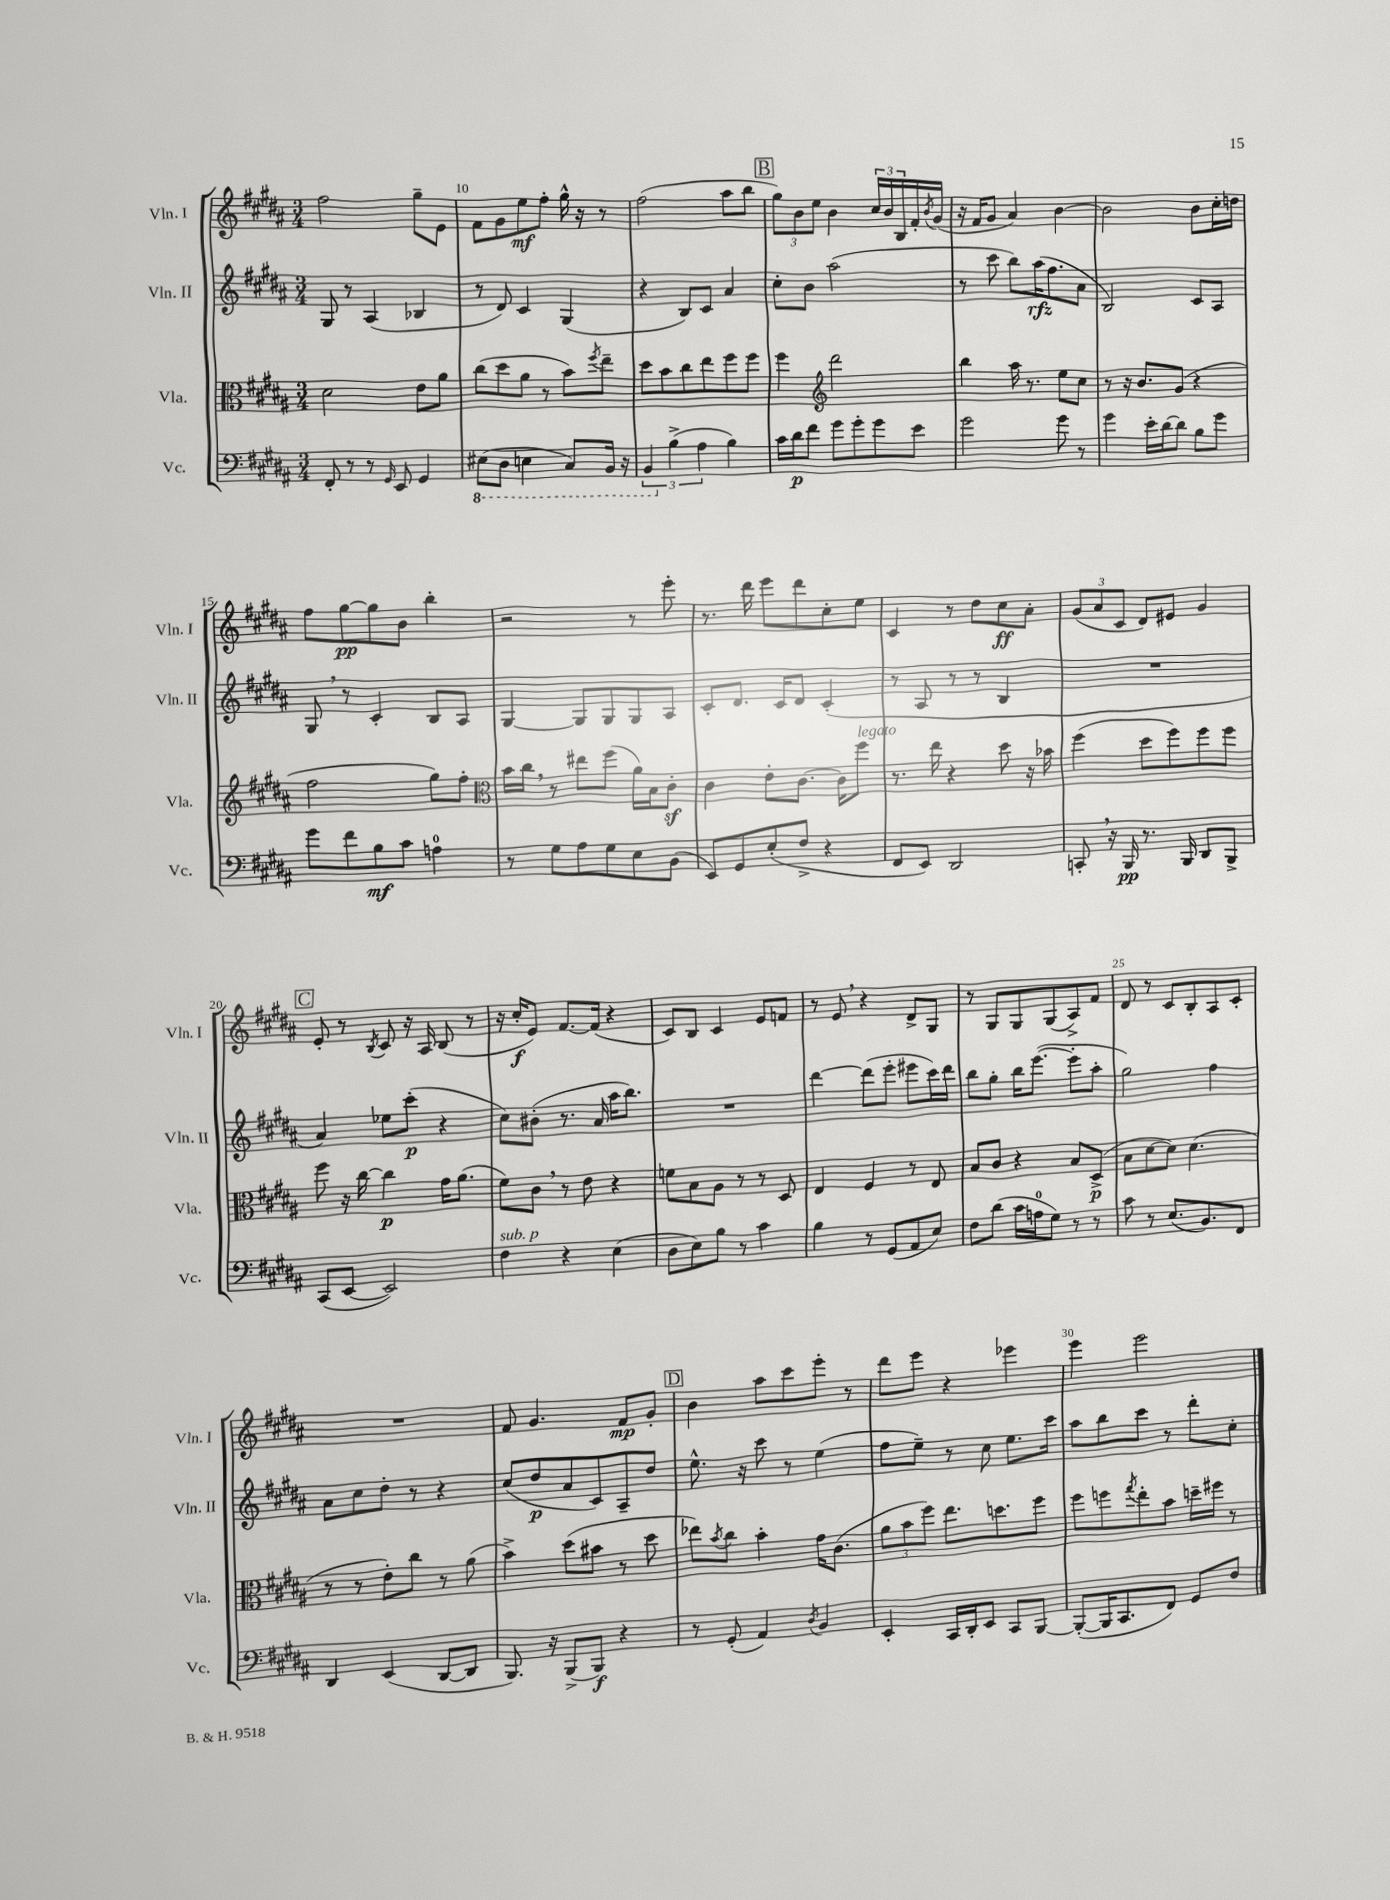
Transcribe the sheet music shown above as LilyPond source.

<<
\new StaffGroup <<
\new Staff = "s0" \with { instrumentName = "Vln. I" shortInstrumentName = "Vln. I" } {
    \clef treble \key b \major \numericTimeSignature \time 3/4
    fis''2 gis''8-- e'8 |
    fis'8 gis'8 e''8\mf fis''8-. gis''16-^ r16 r8 |
    fis''2( ais''8 b''8 |
    \mark \markup { \box "B" } \tuplet 3/2 { gis''8) b'8 e''8 } b'4 \tuplet 3/2 { cis''16 b'16 b16 } fis'16-. \acciaccatura { b'8 } gis'16( |
    r16 fis'16 gis'8 ais'4) b'4~ |
    b'2 b'8 cis''16-. d''16 |
    fis''8 gis''8~\pp gis''8 b'8 b''4-. |
    r2 r8 e'''8-. |
    r8. dis'''16 e'''8 dis'''8 cis''8-. e''8 |
    cis'4 r8 dis''8 cis''8\ff ais'8-. |
    \tuplet 3/2 { gis'8( ais'8 cis'8 } dis'8) eis'8 gis'4 |
    \mark \markup { \box "C" } e'8-. r8 \acciaccatura { b8 } cis'8 r16 ais16 b8( r8 |
    r16 cis''16-.\f e'8) fis'8.~ fis'16( r4 |
    cis'8) b8 cis'4 e'8 f'8 |
    r8 e'8 \breathe r4 dis'8-> gis8 |
    r8 gis8 gis8 gis8( ais8->) fis'8 |
    dis'8 r8 cis'8 b8-. ais8 cis'8-. |
    R2. |
    fis'8 gis'4. fis'8\mp gis'8-. |
    \mark \markup { \box "D" } b'4 ais''8 cis'''8 e'''8-. r8 |
    dis'''8 e'''8 r4 ees'''4 |
    e'''4 e'''2 \bar "|." |
}
\new Staff = "s1" \with { instrumentName = "Vln. II" shortInstrumentName = "Vln. II" } {
    \clef treble \key b \major \numericTimeSignature \time 3/4
    gis8 r8 ais4( bes4 |
    r8 dis'8) cis'4 gis4( |
    r4 b8) cis'8 ais'4 |
    \mark \markup { \box "B" } cis''8-. b'8 ais''2( |
    r8 cis'''8 b''8) ais''16\rfz( fis''8. ais'8 |
    b2) cis'8 ais8 |
    gis8 \breathe r8 cis'4-. b8 ais8 |
    gis4~ gis8 gis8 gis8 ais8 |
    cis'8-. dis'8. cis'16 dis'8 cis'4-.( |
    r8 ais8 r8 r8 b4 |
    R2. |
    \mark \markup { \box "C" } ais'4) ees''8 cis'''8-.\p( r4 |
    cis''8) bis'8-.( r8. ais'16 ais''16 b''8.) |
    R2. |
    dis'''4~ dis'''8( e'''8-. eis'''8 cis'''16) dis'''16 |
    b''8 gis''8-. b''16 e'''8.~( e'''8-. ais''8-. |
    gis''2) fis''4 |
    ais'8 cis''8 dis''8-. r8 r4 |
    cis''8( dis''8\p ais'8 cis'8) ais8-- dis''8 |
    \mark \markup { \box "D" } e''8.-^ r16 cis'''8 r8 e''4( |
    fis''8 e''8--) r8 cis''8 e''8. cis'''16 |
    ais''8 b''8 cis'''8 r8 dis'''8-. cis''8-. \bar "|." |
}
\new Staff = "s2" \with { instrumentName = "Vla." shortInstrumentName = "Vla." } {
    \clef alto \key b \major \numericTimeSignature \time 3/4
    dis'2 e'8 ais'8 |
    cis''8( dis''8 ais'8 r8 b'8) \acciaccatura { fis''8 } e''8-- |
    dis''8 b'8 cis''8 e''8 fis''8 fis''8 |
    \mark \markup { \box "B" } fis''4 \clef treble dis'''2 |
    b''4 ais''16 r8. e''8 cis''8 |
    r8 r16 b'8. gis'8( r4 |
    fis''2 gis''8) fis''8-. |
    \clef alto b'16 cis''16 \breathe r8 eis''8 fis''8( ais'16) b16 cis'8-.\sf |
    cis'4 e'8-. cis'8.~ cis'16 fis''8^\markup { \italic "legato" } |
    r8. e''16 r4 dis''8 r16 bes'16 |
    fis''4( dis''8 fis''8) fis''8 fis''8 |
    \mark \markup { \box "C" } fis''8 r16 cis''16~ cis''4\p gis'16 ais'8.( |
    fis'8) cis'8 \breathe r8 e'8 r4 |
    f'8 b8 ais8 r8 r8 dis8 |
    e4 fis4 r8 e8 |
    b8 cis'8 r4 b8 dis8->\p( |
    b8 dis'8~ dis'8) dis'4.( |
    r8 r8 e'8-.) cis''8 r8 ais'8( |
    b'4->) dis''8( bis'8 r8 dis''8 |
    \mark \markup { \box "D" } ees''8) \acciaccatura { b'8 } cis''8 b'4-. gis'16 cis'8.( |
    \tuplet 3/2 { ais'8 b'8 fis''8) } e''8. d''8. fis''8 |
    fis''8 f''8 \acciaccatura { gis''8 } e''8-. b'8 d''16-- fis''16 r8 \bar "|." |
}
\new Staff = "s3" \with { instrumentName = "Vc." shortInstrumentName = "Vc." } {
    \clef bass \key b \major \numericTimeSignature \time 3/4
    fis,8-. r8 r8 \grace { gis,16 } e,8 gis,4 |
    \ottava #-1 eis,8( dis,8 e,4 cis,8) b,,16 r16 |
    \tuplet 3/2 { b,,4 \ottava #0 b4->( ais4 } b4) |
    \mark \markup { \box "B" } cis'16 dis'16\p fis'8 gis'8 gis'8-. gis'8 e'8 |
    gis'2 gis'8 r8 |
    gis'4 e'16-. dis'16~ dis'8 b8 gis'8 |
    gis'8 fis'8 b8\mf cis'8 a4-0 |
    r8 gis8 ais8 gis8 e8 b,8( |
    e,8) gis,8 e8-.( fis8-> r4 |
    fis,8 e,8) dis,2 |
    c,8-. \breathe r16 b,,16\pp r8. b,,16 dis,8 b,,8-> |
    \mark \markup { \box "C" } cis,8( e,8~ e,2) |
    fis4^\markup { \italic "sub. p" } r4 e4( |
    dis8 e8) b8 r8 cis'4 |
    b4 r8 gis,8( ais,8 e8) |
    fis8 dis'8( cis'16 a16-0 gis8) r8 r8 |
    cis'8 r8 e8.( b,8.) fis,8 |
    dis,4 e,4( dis,8~ dis,8 |
    b,,8.) r16 b,,8->( b,,8\f) r4 |
    \mark \markup { \box "D" } r8 gis,8-.( ais,4) \acciaccatura { dis8 } b,4 |
    e,4-. cis,16 dis,16-. e,8 cis,8 b,,8~ |
    b,,8~-.( b,,16 cis,8. fis,8) gis,8 fis8 \bar "|." |
}
>>
>>
\layout { \context { \Score currentBarNumber = #9 \override BarNumber.break-visibility = ##(#f #t #t) barNumberVisibility = #(every-nth-bar-number-visible 5) } }
